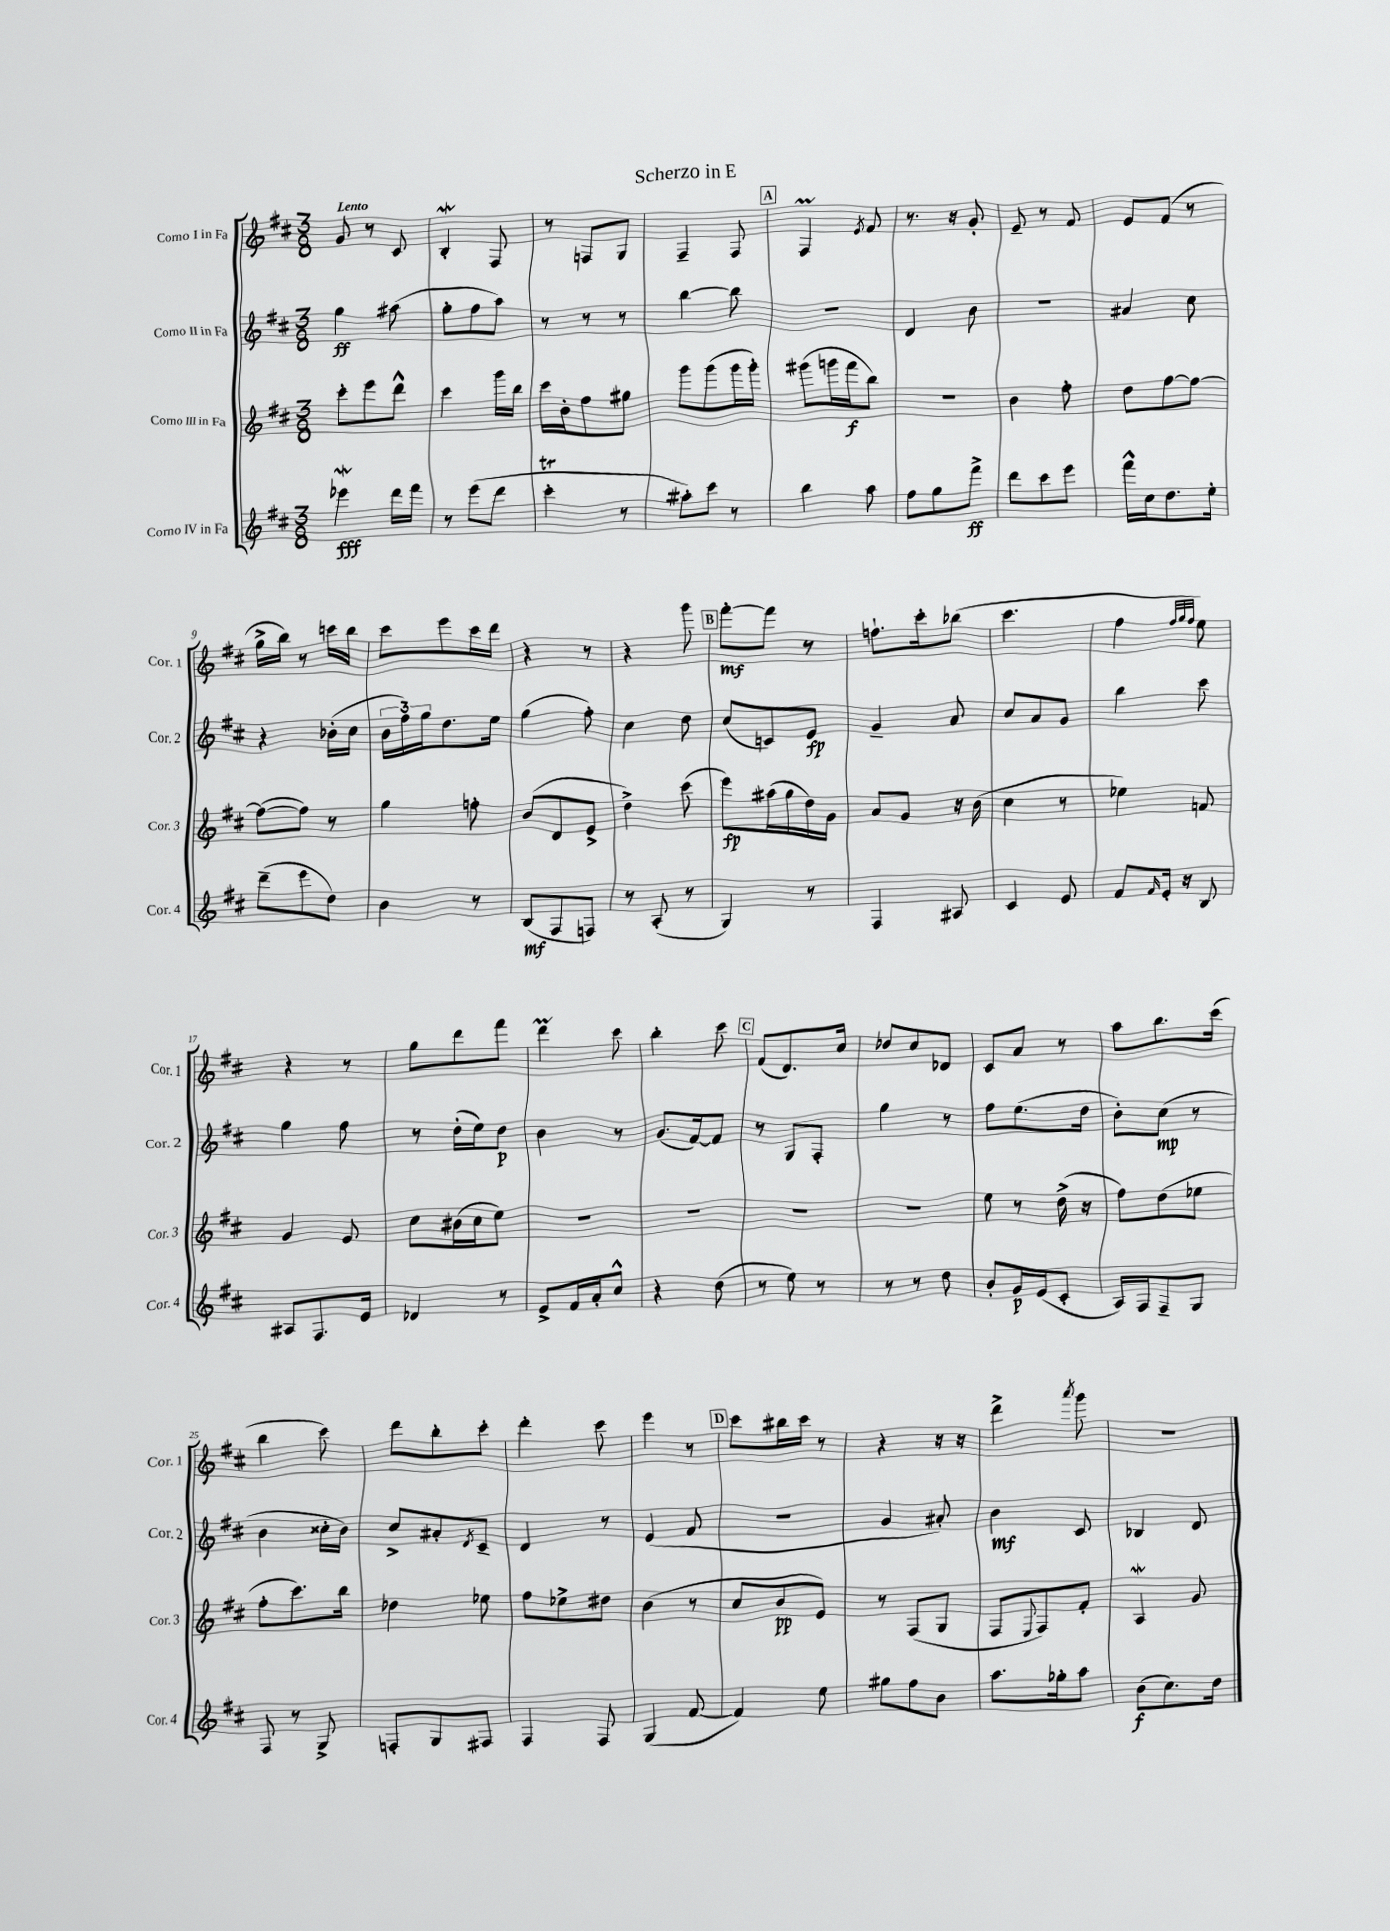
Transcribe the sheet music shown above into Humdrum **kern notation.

**kern	**kern	**kern	**kern
*staff4	*staff3	*staff2	*staff1
*clefG2	*clefG2	*clefG2	*clefG2
*k[f#c#]	*k[f#c#]	*k[f#c#]	*k[f#c#]
*M3/8	*M3/8	*M3/8	*M3/8
4eee-	8ccc#'	4gg	8g
.	8eee	.	8r
16ddd	8ddd^^	(8aa#	8c#
16fff#	.	.	.
=	=	=	=
8r	4ccc#	8gg'	4B'
(8eee	.	8ff#	.
8ddd	16ggg	8aa)	8F#
.	16bb	.	.
=	=	=	=
4ccc#'	16ccc#	8r	8r
.	16b'	.	.
.	8ff#	8r	8F
8r	8gg#	8r	8G
=	=	=	=
8aa#')	8ggg	[4bb	4F#~
8ccc#	(8ggg	.	.
8r	16ggg	8bb]	8F#
.	16ggg')	.	.
=	=	=	=
4bb	(8ggg#	4.r	4F#
.	16ggg	.	.
.	16fff#	.	.
.	.	.	8qe
8aa	8bb)	.	8f#
=	=	=	=
8ff#	4.r	4d	8.r
8gg	.	.	.
.	.	.	16r
8fff#^	.	8b	8g'
=	=	=	=
8ddd	4b	4.r	8e~
8ccc#	.	.	8r
8eee	8ff#'	.	8f#
=	=	=	=
16fff#^^	8dd	4a#	8e
16cc#	.	.	.
8.dd	[8ff#	.	(8f#
.	8ff#_	8cc#	8r
16ee'	.	.	.
=	=	=	=
(8ddd~	(8ff#_	4r	16gg^
.	.	.	16bb)
8eee	8ff#])	.	8r
8dd)	8r	(16b-'	16ccc
.	.	16cc#	16bb
=	=	=	=
4b	4gg	24b	8ccc#
.	.	24ff#)	.
.	.	24gg	.
.	.	8.dd	8eee
8r	8ff'	.	16ccc#
.	.	16ee	16ddd
=	=	=	=
(8B	(8b	(4gg	4r
8F#	8d	.	.
8F)	8e^	8ff#')	8r
=	=	=	=
8r	4dd^)	4cc#	4r
(8A'	.	.	.
8r	(8ccc#	8dd	8ggg
=	=	=	=
4G)	8eee)	(8cc#	[8fff#'
.	(16aa#	8c)	8fff#]
.	16gg	.	.
8r	16dd)	8e	8r
.	16g	.	.
=	=	=	=
4F#	8a	4g~	8.ff`
.	8g	.	.
.	.	.	16ccc#'
8A#	16r	8a	(8bb-
.	(16b	.	.
=	=	=	=
4c#	4cc#	8cc#	4.ccc#
.	.	8a	.
8e	8r	8g	.
=	=	=	=
8f#	4ee-)	4bb	4ff#
16qqf#	.	.	.
16e'	.	.	.
16r	.	.	.
.	.	.	32qqff#
.	.	.	32qqgg
.	.	.	32qqff#
8B	8f	8ccc#	8ee)
=	=	=	=
8A#	4g	4gg	4r
8.F#	.	.	.
.	8e	8ff#	8r
16e	.	.	.
=	=	=	=
4d-	8cc#	8r	8gg
.	(16b#	(16dd'	8ddd
.	16cc#	16ee)	.
8r	8ee)	8dd	8fff#
=	=	=	=
8e^	4.r	4b	4ddd
16f#	.	.	.
16a'	.	.	.
8cc#^^	.	8r	8ccc#
=	=	=	=
4r	4.r	(8.g	4bb'
.	.	[16f#)	.
(8dd	.	8f#]	8ccc#
=	=	=	=
8r	4.r	8r	(8f#
8ee)	.	8G	8.d)
8r	.	8F#'	.
.	.	.	16cc#
=	=	=	=
8r	4.r	4gg	8dd-
8r	.	.	8cc#
8dd	.	8r	8d-
=	=	=	=
8b'	8ee	8ff#	8c#
16g	8r	(8.ee	8a
(16e	.	.	.
8c#'	(16dd^	.	8r
.	16r	16dd	.
=	=	=	=
16A)	8ff#)	8b')	8aa
16F#	.	.	.
8F#~	(8dd	(8cc#	8.bb
8G	8ee-	8r	.
.	.	.	(16ccc#
=	=	=	=
8F#	8ff#'	4b	4bb
8r	8.ccc#)	.	.
8G^	.	16cc##'	8ccc#)
.	16bb	16b)	.
=	=	=	=
8F'	4dd-	8cc#^	8ddd
8G	.	8a#'	8bb'
.	.	8qd	.
8F#	8ee-	8c#~	8ccc#'
=	=	=	=
4F#	8ff#	4d	4ddd'
.	8ee-^	.	.
8F#	8dd#	8r	8ccc#
=	=	=	=
(4G	(4b	(4e	4eee
[8f#	8r	8f#	8r
=	=	=	=
4f#])	8cc#	4.r	8ccc#
.	8b	.	16bb#
.	.	.	16ccc#
8ee	8e)	.	8r
=	=	=	=
8gg#	8r	4g	4r
8ff#	(8F#	.	.
8b	8G	8a#')	16r
.	.	.	16r
=	=	=	=
8.aa	8F#	4b	4ddd^
.	8qqE	.	.
.	8F#)	.	.
16gg-'	.	.	.
.	.	.	8qaaa
8aa	8f#'	8c#	8ggg
=	=	=	=
(8b	4A	4B-	4.r
8.cc#)	.	.	.
.	8g	8d	.
16dd	.	.	.
==	==	==	==
*-	*-	*-	*-
